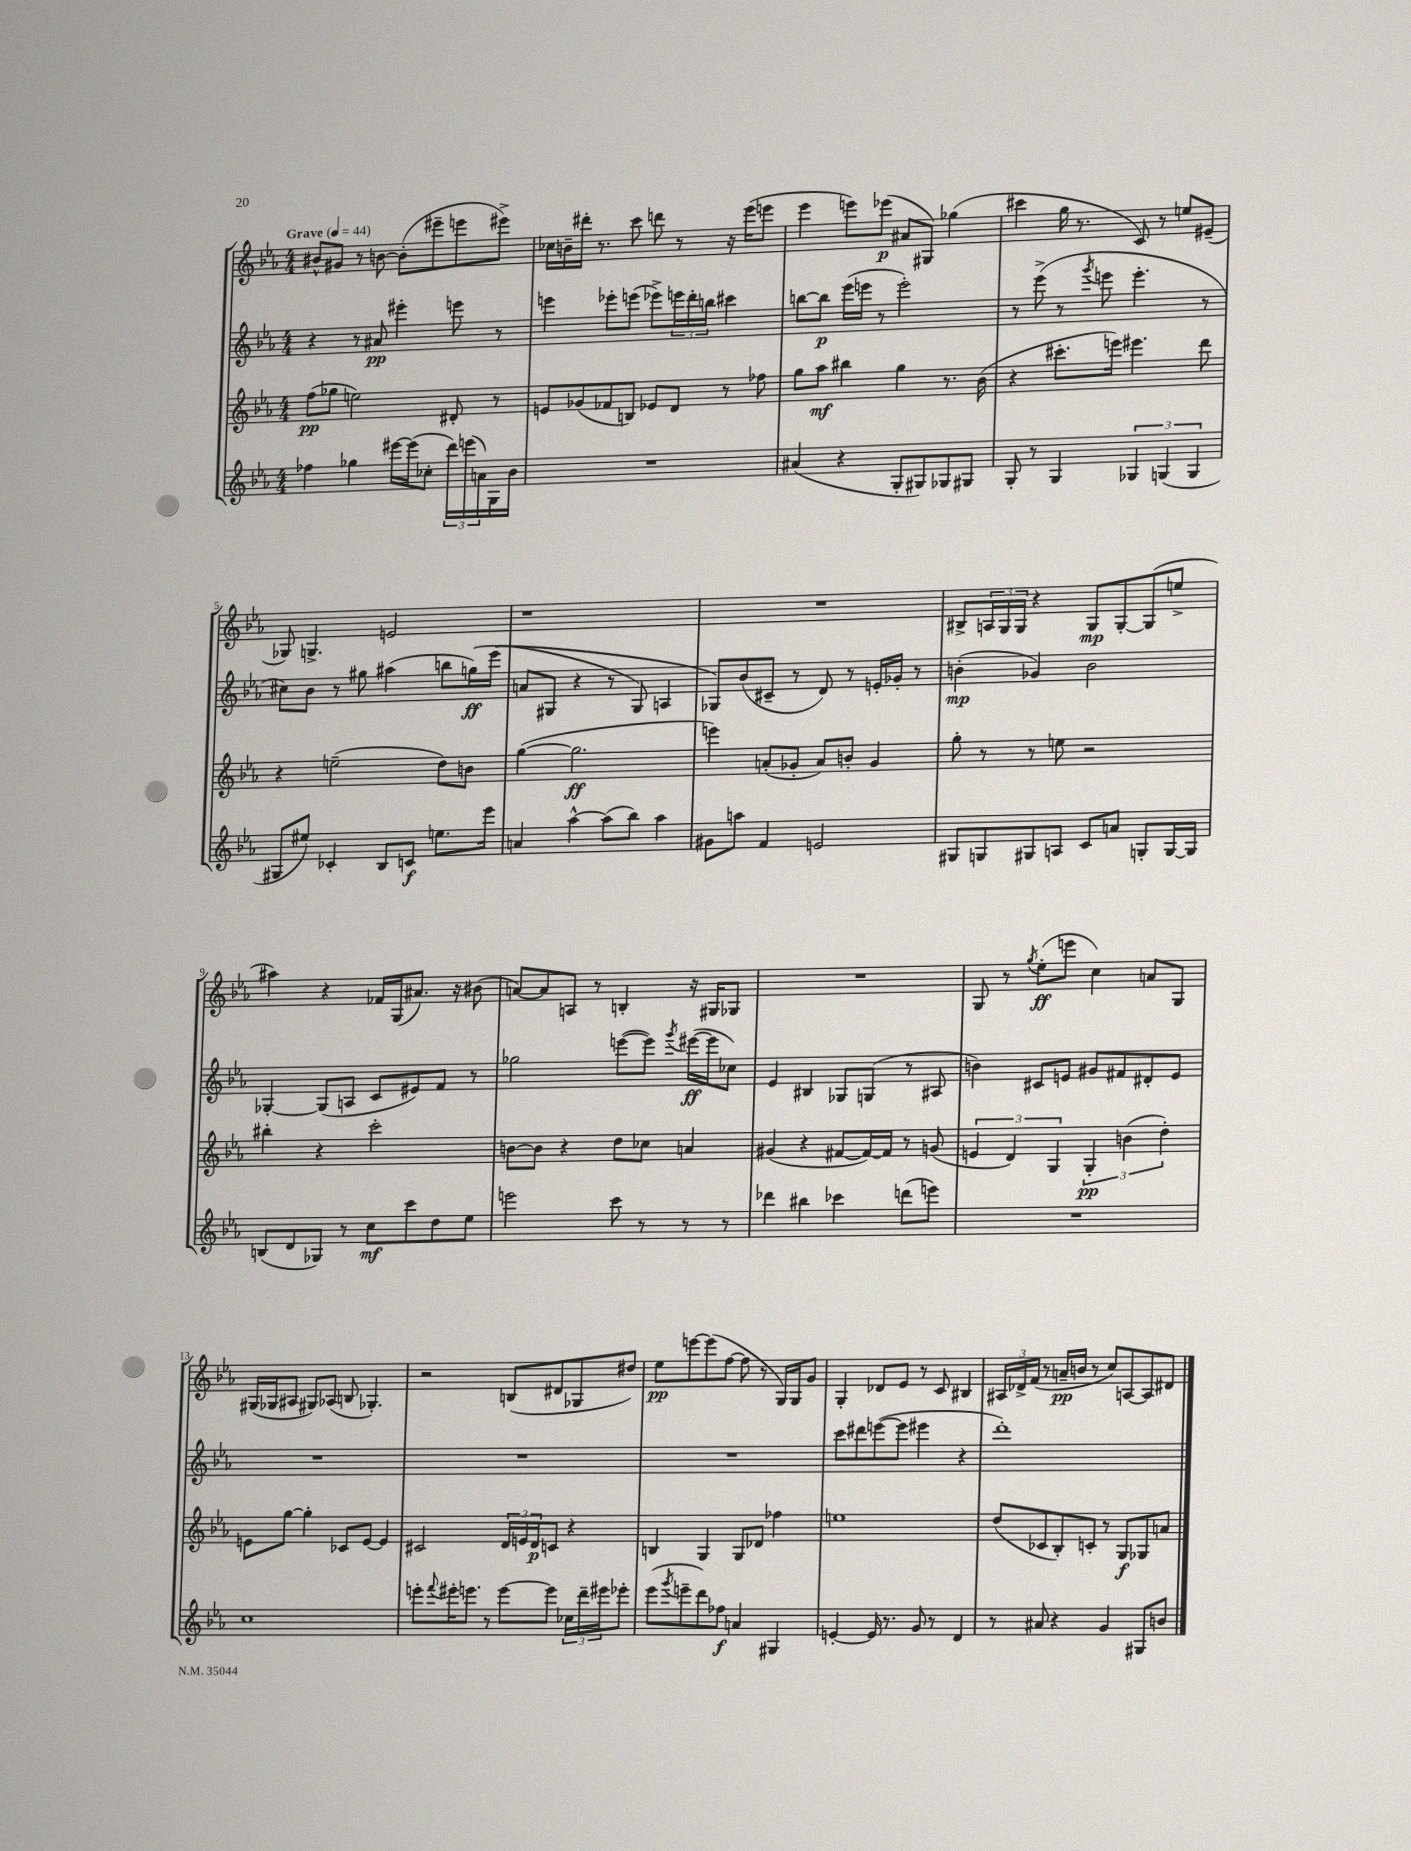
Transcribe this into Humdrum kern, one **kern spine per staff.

**kern	**kern	**kern	**kern
*staff4	*staff3	*staff2	*staff1
*clefG2	*clefG2	*clefG2	*clefG2
*k[b-e-a-]	*k[b-e-a-]	*k[b-e-a-]	*k[b-e-a-]
*M4/4	*M4/4	*M4/4	*M4/4
*MM44	*MM44	*MM44	*MM44
4ff-\	(8ff\L	4r	8b#^^/L
.	8gg-\J	.	8g#/J
4gg-\	2ee\)	8r	8r
.	.	8a#/	[8b\
[16eee#\LL	.	4eee#'\	(8b'\]L
(16eee#\]J	.	.	.
8cc-'\J	.	.	8eee#~\
24ddd\LL)	8d#'/	8eee\	8eee\
(24eee\	.	.	.
24a\)	.	.	.
16G\	8r	8r	8eee#^\J)
16b-\JJ	.	.	.
=	=	=	=
1r	8e/L	4eee\	16cc-\LL
.	.	.	16b~\
.	(8g-/	.	16ddd#'\JJ
.	.	.	8.r
.	8f-/	8eee-'\L	.
.	8B/J)	(8eee\J	8ccc\
.	8e-/L	8eee-^\L)	8ddd\
.	8d/J	24eee\L	8r
.	.	24ddd'\	.
.	.	24bb\JJ	.
.	8r	4ccc#\	16r
.	.	.	(16eee-\LK
.	8ff-\	.	8eee\J
=	=	=	=
(4a#/	8gg\L	[8bb\L	4eee-\
.	8aa-\J	8bb\]J	.
4r	4bb#\	(16eee-\LL	8eee\L)
.	.	16eee\JJ	.
.	.	8r	(8eee-\J
8G'/L	4gg\	2eee'\)	8a#/L
8G#/)	.	.	8G#/J)
8G-/	8.r	.	(4gg-\
8G#/J	.	.	.
.	(16b-\	.	.
=	=	=	=
8G'/	4r	8r	4ccc#\
8r	.	(8eee-^\	.
4G/	8.ccc#'\L	8r	16gg\
.	.	.	8.r
.	.	8qggg/	.
.	.	8eee\	.
.	16eee\Jk)	.	.
6G-/	4.eee#\	4.eee'\	8c/)
.	.	.	8r
(6G/	.	.	.
.	.	.	8ee/L
6G/	.	.	.
.	8ddd\	8r	(8e#~/J
=	=	=	=
8G#/L	4r	8cc#\L)	8G-/)
8ee#/J)	.	8b-\J	4.G^/
4c-'/	(2ee~\	8r	.
.	.	8gg#\	.
8B-/L	.	(4aa#\	2e/
8c/J	.	.	.
8.ee\L	8dd\L)	8bb\L	.
.	8b\J	&(16gg\L)	.
16eee-\Jk	.	(16eee-\JJ	.
=	=	=	=
4a/	([4gg\	8a/L	1r
.	.	8G#/J	.
[4aa-^^\	2.gg\]	4r	.
(8aa-\]L	.	8r	.
8bb-\J)	.	8G#/)	.
4aa-\	.	4A/	.
=	=	=	=
8g#\L	4eee\)	8G-/L&)	1r
8aa\J	.	(8b-/	.
4f/	(8a'/L	8c#~/J	.
.	8g-'/J	8r	.
2e/	8a/L)	8d/)	.
.	8b'/J	8r	.
.	4g-/	16e'/LL	.
.	.	16g-'/JJ	.
.	.	8r	.
=	=	=	=
8G#/L	8gg'\	(4b'\	8B#^/L
8G/	8r	.	24A/L
.	.	.	24G/
.	.	.	24G/JJ
8G#/	8r	4g-/)	4r
8A/J	8ee\	.	.
8c/L	2r	2b\	8G/L
8a/J	.	.	[8G'/
8G'/L	.	.	(8G/]
[16G/L	.	.	8ee^/J
16G/]JJ	.	.	.
=	=	=	=
(8B/L	4bb#'\	[4G-'/	4aa#\)
8d/	.	.	.
8G-/J)	4r	(8G-/]L	4r
8r	.	8A/J	.
8cc\L	2ccc'\	8c/L	16f-/LL
.	.	.	(16G/J
8ccc\	.	8e#/)	8.a#/J)
8dd\	.	8f/J	.
.	.	.	16r
8ee-\J	.	8r	(8b#\
=	=	=	=
2eee\	[8b\L	2gg-\	[8a/L)
.	8b\]J	.	8a/]
.	4r	.	8A/J
.	.	.	8r
8ccc\	8dd\L	([8eee\L	4B'/
8r	8cc-\J	8eee\]J)	.
.	.	8qggg/	.
8r	4a/	([16eee#\LL	16r
.	.	16eee#\]J	16G#/LK
8r	.	8cc-\J)	8G-/J
=	=	=	=
4ddd-\	(4g#/	4e-/	1r
4bb#\	4r	4B#/	.
4ccc-\	[8f#/L	8G-/L	.
.	16f#/_L)	(8G/J	.
.	16f#/]JJ	.	.
(8ddd\L	8r	8r	.
8eee\J)	(8g/	8A#/	.
=	=	=	=
1r	6e/	4b\)	8G/
.	.	.	8r
.	6d/)	.	.
.	.	.	8qgg/
.	.	8c#/L	(8ee-'\L
.	6G/	.	.
.	.	8e/J	8eee\J
.	6G'/	8g#/L	4cc\)
.	.	8f#/	.
.	(6b\	.	.
.	.	8d#'/	8a/L
.	6dd'\)	.	.
.	.	8e/J	8G/J
=	=	=	=
1cc	8e\L	1r	(16G#/LL
.	.	.	16G-/J
.	[8gg\J	.	8A#/J
.	4gg'\]	.	8G#/L)
.	.	.	(8A-/J
.	8c-/L	.	8B/
.	[8e/J	.	4.G-'/)
.	4e/]	.	.
=	=	=	=
8eee'\L	2c#/	1r	2r
8qqfff/	.	.	.
16eee#'\K	.	.	.
8.eee\J	.	.	.
8r	.	.	.
[8eee\L	24d/LL	.	(8B/L
.	24e/	.	.
.	24d/J	.	.
8eee\]J	8c/J	.	8d#/
24cc-\LL	4r	.	8G-/
24ddd~\	.	.	.
24eee#\J	.	.	.
8eee-'\J	.	.	8dd#/J)
=	=	=	=
(8eee-\L	4B/	1r	8ee-\L
8qggg/	.	.	.
8eee~\	.	.	[8eee\
8ddd\)	4G/	.	(8eee\]
8ff-\J	.	.	[8ff\J
4a/	8G/L	.	8ff\]
.	8d-/J	.	8r
4G#/	4ff-\	.	16G/LL)
.	.	.	16G/J
.	.	.	8g/J
=	=	=	=
[4e'/	1ee	8ccc\L	4G'/
.	.	8ddd#\	.
16e/]	.	([8eee\	8d-/L
8.r	.	.	.
.	.	8eee\]J	8e-/J
8g/	.	4eee#\	8r
8r	.	.	8c/
4d/	.	4r	4B#/
=	=	=	=
8r	(8dd/L	1ddd')	24A#/LL
.	.	.	24d-^/
.	.	.	(24f/JJ
8a#/	8c-/	.	8r
4r	8B-'/)	.	16a~/LL
.	.	.	16b/JJ
.	8c'/J	.	8r
4g/	8r	.	8cc/L)
.	8G/L	.	[8A/
8G#/L	8G-/	.	8A/]
8b/J	8a/J	.	8d#/J
==	==	==	==
*-	*-	*-	*-
